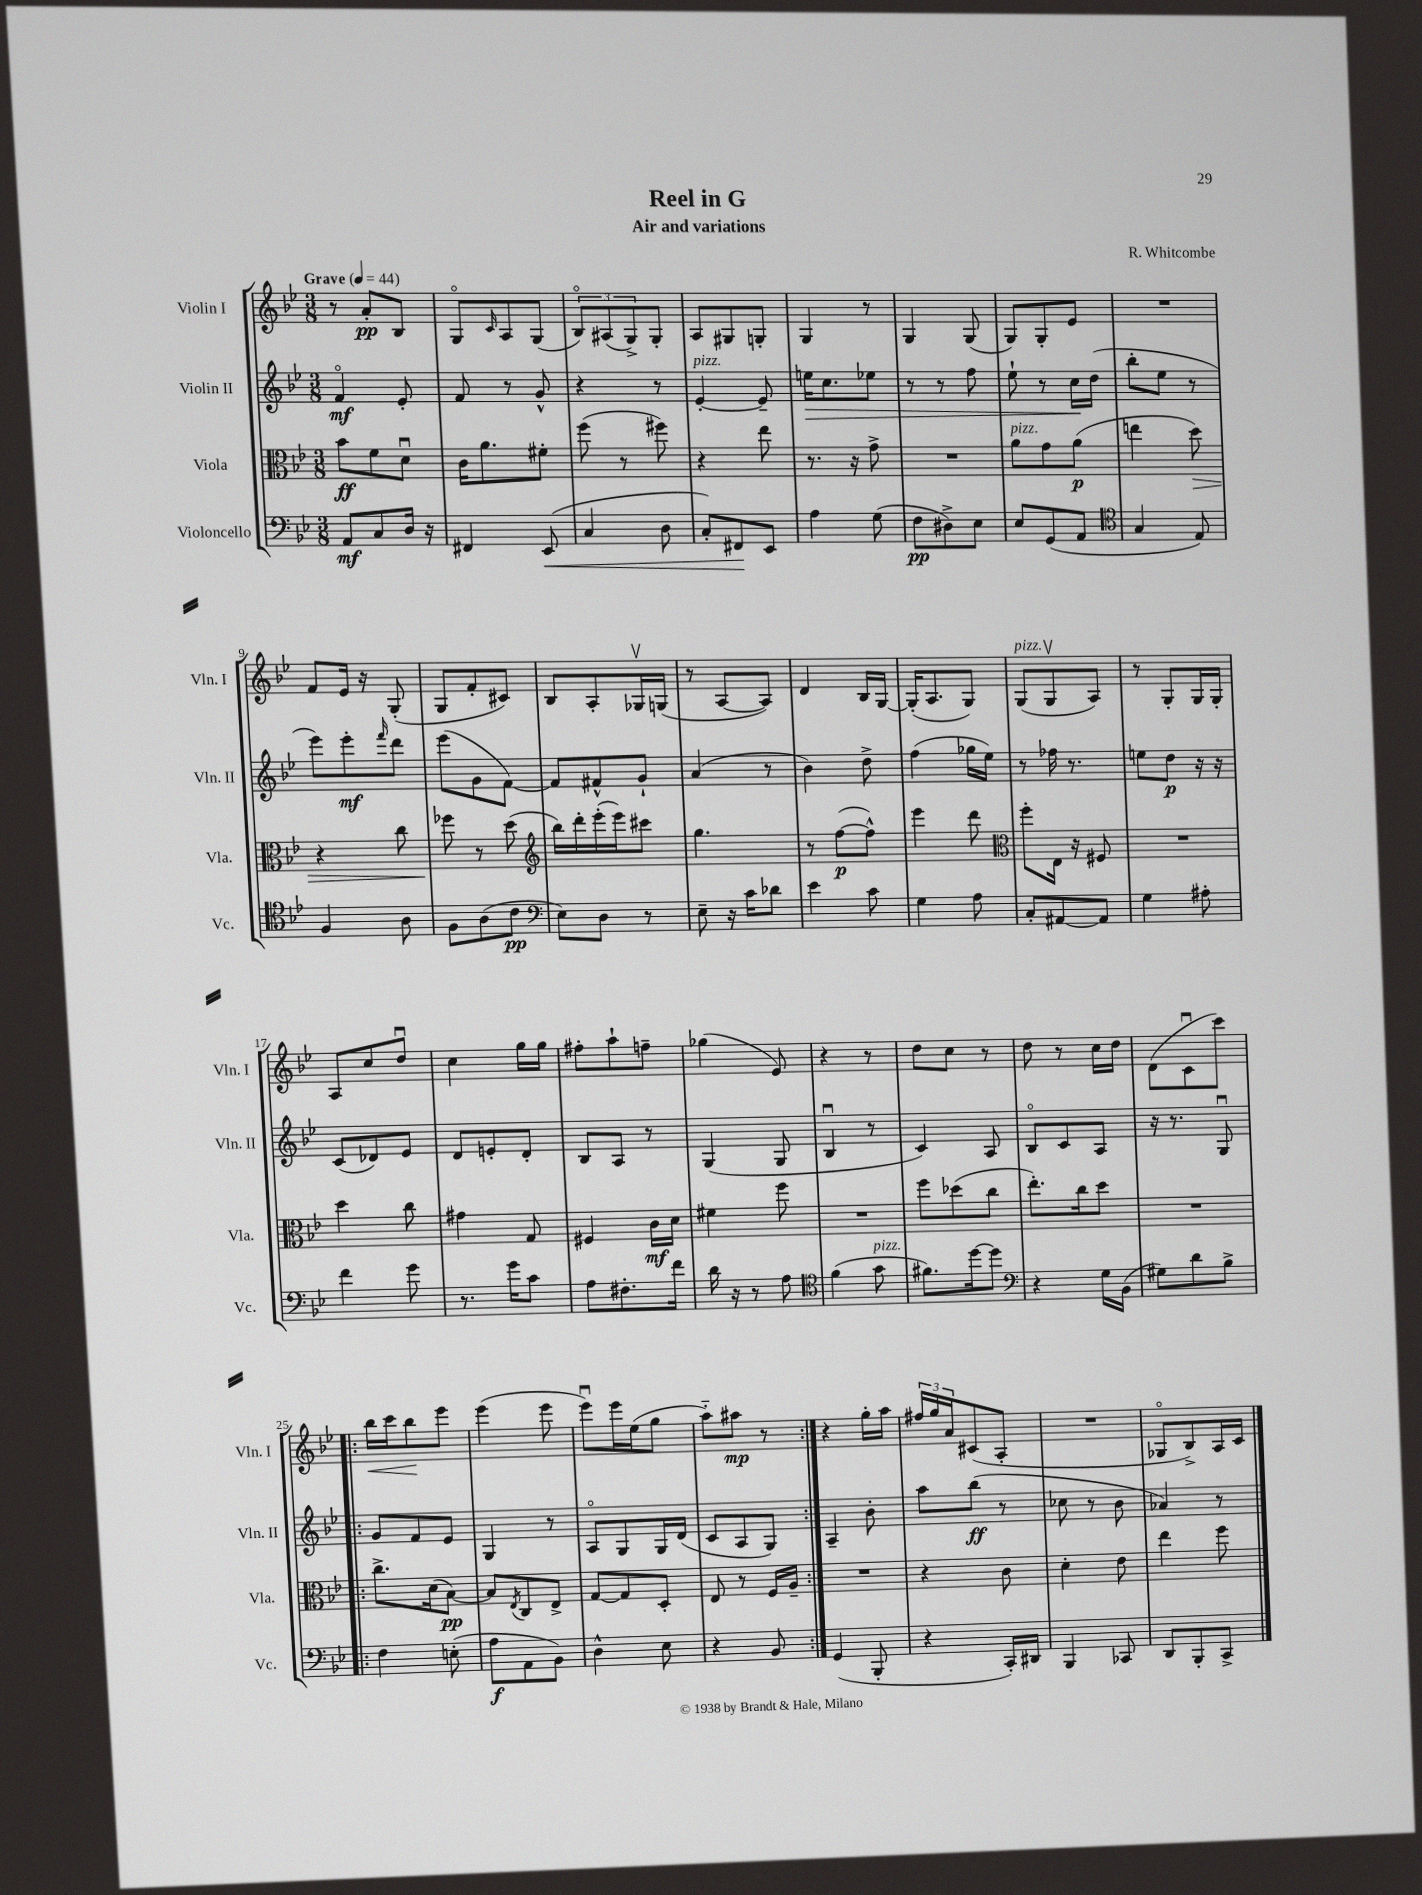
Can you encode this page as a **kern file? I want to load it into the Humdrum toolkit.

**kern	**kern	**kern	**kern
*staff4	*staff3	*staff2	*staff1
*clefF4	*clefC3	*clefG2	*clefG2
*k[b-e-]	*k[b-e-]	*k[b-e-]	*k[b-e-]
*M3/8	*M3/8	*M3/8	*M3/8
*MM44	*MM44	*MM44	*MM44
8AA	8b-	4fo	8r
8C	8f	.	8a'
16D	8du	8e-'	8B-
16r	.	.	.
=	=	=	=
4FF#	16c	8f	8Go
.	8.a	.	.
.	.	.	16qqc
.	.	8r	8A
(8EE-	8f#'	8g^^	(8G
=	=	=	=
4C	(8ff	4r	12B-o)
.	.	.	(12A#
.	8r	.	.
.	.	.	12G^)
8D	8ff#)	8r	8G'
=	=	=	=
8C')	4r	[4e-'	8A
8FF#	.	.	8G#
8EE-	8ee-	8e-~]	8G'
=	=	=	=
4A	8.r	16ee	4G
.	.	8.cc	.
.	16r	.	.
(8G	8g^	8ee-	8r
=	=	=	=
8F	4.r	8r	4G
8D#^)	.	8r	.
8E-	.	8ff	(8G
=	=	=	=
8E-	8a	8ee-`	8G)
(8GG	8g	8r	8G'
8AA	(8a	16cc	8e-
.	.	(16dd	.
=	=	=	=
*clefC4	*	*	*
4G	4ee	8bb-'	4.r
.	.	8ee-	.
8E-)	8dd)	8r	.
=	=	=	=
4F	4r	8eee-)	8f
.	.	8eee-'	16e-
.	.	.	16r
.	.	16qqfff	.
8A	8cc	8ddd	(8G'
=	=	=	=
8F	8ff-	(8eee-	8G
(8A	8r	8g	8f'
8c	(8dd	[8f)	8c#)
=	=	=	=
*clefF4	*clefG2	*	*
8E-)	16bb-)	8f]	8B-
.	16ddd'	.	.
8D	(16eee-'	8f#^^	8A'
.	16eee-)	.	.
8r	8ccc#	8g`	16G-v
.	.	.	(16G
=	=	=	=
8E-~	4.gg	(4a	8r
16r	.	.	[8A
16c	.	.	.
8d-	.	8r	8A])
=	=	=	=
4e-	8r	4b-)	4d
.	([8ff	.	.
8c	8ff^^])	8dd^	16B-
.	.	.	[16G
=	=	=	=
4G	4eee-	(4ff	(16G']
.	.	.	8.A
8A	8ddd	16gg-	8G)
.	.	16ee-)	.
=	=	=	=
*	*clefC3	*	*
8C'	8ff'	8r	(8G
[8AA#	16E-	16ff-	8Gv
.	16r	8.r	.
8AA#]	8F#	.	8A)
=	=	=	=
4G	4.r	8ee	8r
.	.	8dd	8G'
8A#'	.	16r	16G
.	.	16r	16G'
=	=	=	=
4f	4dd	(8c	8A
.	.	8d-)	8cc
8g	8cc	8e-	8ddu
=	=	=	=
8.r	4g#	8d	4cc
.	.	8e'	.
16g	.	.	.
8c	8G	8d'	16gg
.	.	.	16gg
=	=	=	=
8A	4F#	8B-	8ff#'
8.F#'	.	8A	8aa`
.	16c	8r	8ff~
16f	16d	.	.
=	=	=	=
16d	4f#	(4G	(4gg-
16r	.	.	.
8r	.	.	.
8A	8ff	8G	8e-)
=	=	=	=
*clefC4	*	*	*
(4f	4.r	4B-u	4r
8g	.	8r	8r
=	=	=	=
8.f#)	8ff	4c)	8dd
.	(8dd-	.	8cc
[16dd	.	.	.
8dd]	8cc	8A	8r
=	=	=	=
*clefF4	*	*	*
4r	8.ee-')	8B-o	8dd
.	.	8c	8r
.	16cc	.	.
16G	8dd	8A	16cc
(16BB-	.	.	16dd
=	=	=	=
8G#)	4.r	16r	(8d
.	.	8.r	.
8d	.	.	8cu
8B-^	.	8Gu	8ccc)
=!|:	=!|:	=!|:	=!|:
4F	8.cc^	8g	16bb-
.	.	.	16ccc
.	.	8f	8bb-
.	(16d	.	.
(8E'	[8B-)	8e-	8eee-
=	=	=	=
8A	8B-]	4G	(4eee-
.	8qE-	.	.
8AA	8C	.	.
8BB-)	8E-^	8r	8eee-
=	=	=	=
4D^^	[8G	8Ao	8eee-u)
.	8G]	8G	16eee-
.	.	.	(16ee-
8E-	8D'	16G	8gg
.	.	(16d	.
=	=	=	=
4r	8E-	8c	8aa'~)
.	8r	8A	8aa#
8BB-	16F	8G)	8r
.	16A~	.	.
=:|!	=:|!	=:|!	=:|!
(4GG	4.r	4A~	4r
8BBB-'	.	8b-'	16gg'
.	.	.	16aa
=	=	=	=
4r	4r	8aa	24ff#
.	.	.	24gg
.	.	.	24a
.	.	(8bb-	(8c#
16CC')	8c	8r	8A'
16DD#	.	.	.
=	=	=	=
4BBB-	4d'	8cc-	4.r
.	.	8r	.
8CC-	8e-	8b-	.
=	=	=	=
8DD	4ee-	4a-)	8G-o
8BBB-'	.	.	8B-^)
8CC^	8ff	8r	16A
.	.	.	16c
==	==	==	==
*-	*-	*-	*-
